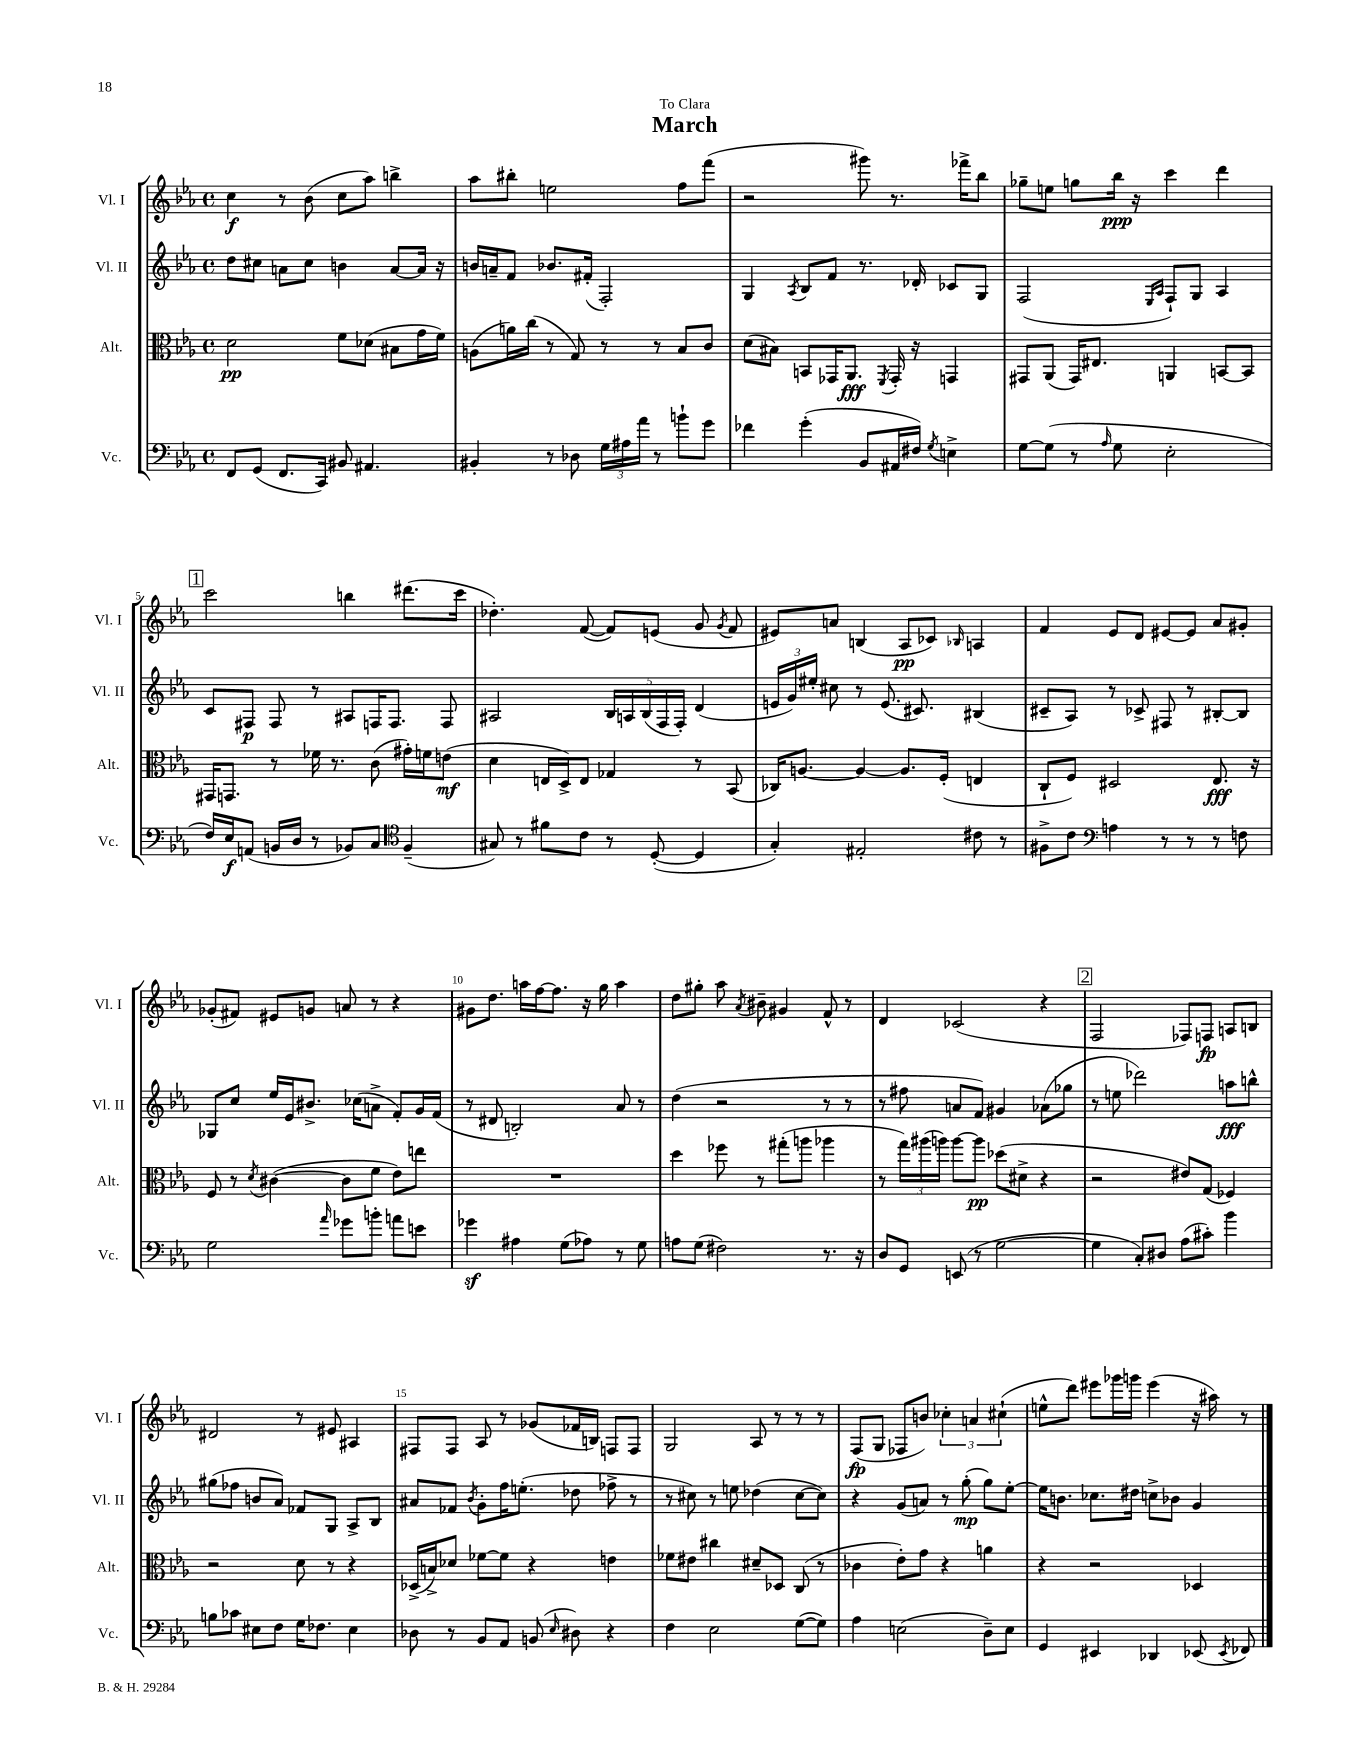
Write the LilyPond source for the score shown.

\header { title = "March" dedication = "To Clara" }
<<
\new StaffGroup <<
\new Staff = "s0" \with { instrumentName = "Vl. I" shortInstrumentName = "Vl. I" } {
    \clef treble \key ees \major \defaultTimeSignature \time 4/4
    \autoBeamOff c''4\f r8 bes'8( c''8[ aes''8]) b''4-> |
    aes''8[ bis''8]-. e''2 f''8[ f'''8]( |
    r2 gis'''8) r8. fes'''16[-> bes''8] |
    ges''8[-- e''8] g''8[ bes''16]\ppp r16 c'''4 d'''4 |
    \mark \markup { \box "1" } c'''2 b''4 dis'''8.[( c'''16] |
    des''4.-.) f'8~( f'8[) e'8]( g'8 \acciaccatura { g'8 } f'8 |
    eis'8[) a'8] b4( aes8[\pp ces'8]) \grace { bes16 } a4 |
    f'4 ees'8[ d'8] eis'8[~ eis'8] aes'8[ gis'8]-. |
    ges'8[-.( fis'8]) eis'8[ g'8] a'8 r8 r4 |
    gis'8[ d''8.] a''16[ f''16~ f''8.] r16 g''16 a''4 |
    d''8[ gis''8]-. aes''8 \acciaccatura { aes'8 } bis'8-- gis'4 f'8-^ r8 |
    d'4 ces'2( r4 |
    \mark \markup { \box "2" } f2 fes8[) f8]\fp a8[ b8] |
    dis'2 r8 eis'8 ais4 |
    fis8[ fis8] aes8 r8 ges'8[( fes'16 b16]) f8[ f8] |
    g2 aes8 r8 r8 r8 |
    f8[\fp( g8] fes8[ b'8]) \tuplet 3/2 { ces''4-. a'4 cis''4-!( } |
    e''8[-^ d'''8]) eis'''8[ ges'''16 g'''16] eis'''4( r16 ais''16) r8 \bar "|." |
}
\new Staff = "s1" \with { instrumentName = "Vl. II" shortInstrumentName = "Vl. II" } {
    \clef treble \key ees \major \defaultTimeSignature \time 4/4
    \autoBeamOff d''8[ cis''8] a'8[ cis''8] b'4 a'8[~ a'16] r16 |
    b'16[ a'16-- f'8] bes'8.[ fis'16]-.( f2-.) |
    g4 \acciaccatura { aes8 } bes8[ f'8] r8. des'16-. ces'8[ g8] |
    f2( \grace { ees16[ aes16] } f8[-!) g8] aes4 |
    \mark \markup { \box "1" } c'8[ fis8]\p fis8 r8 ais8[ f16 f8.] f8 |
    ais2 \tuplet 5/4 { bes16[ a16 bes16( f16 f16]-.) } d'4( |
    \tuplet 3/2 { e'16[ g'16) eis''16]-. } cis''8 r8 e'8.( cis'8.) bis4( |
    cis'8[-- aes8]) r8 ces'8-> fis8 r8 bis8[~-. bis8] |
    ges8[ c''8] ees''16[ ees'16 bis'8.]-> ces''16[( a'8]-> f'8[-.) g'16 f'16]( |
    r8 dis'8 b2-.) aes'8 r8 |
    d''4( r2 r8 r8 |
    r8 fis''8 a'8[ f'8]) gis'4 aes'8[( ges''8] |
    \mark \markup { \box "2" } r8 e''8 des'''2) a''8[\fff b''8]-^ |
    gis''8[( fes''8] b'8[ aes'8]) fes'8[ g8] aes8[-> bes8] |
    ais'8[ fes'8] \acciaccatura { bes'8 } g'8[-. f''16 e''8.]-.( des''8 fes''8-> r8 |
    r8 cis''8) r8 e''8 des''4( cis''8[~ cis''8]) |
    r4 g'8[( a'8]) r8 g''8-.\mp( g''8[) ees''8]~-. |
    ees''16[ b'8.] ces''8.[ dis''16] c''8[-> bes'8] g'4 \bar "|." |
}
\new Staff = "s2" \with { instrumentName = "Alt." shortInstrumentName = "Alt." } {
    \clef alto \key ees \major \defaultTimeSignature \time 4/4
    \autoBeamOff d'2\pp f'8[ des'8]( bis8[ g'16 f'16]) |
    a8[( a'16) c''16]( r8 g8) r8 r8 bes8[ c'8] |
    d'8[( bis8]) b,8[ ges,16 aes,8.]\fff \acciaccatura { f,8 } ges,16-. r16 g,4 |
    gis,8[ aes,8]( gis,16[) eis8.] a,4 b,8[~ b,8] |
    \mark \markup { \box "1" } gis,16[ g,8.] r8 fes'16 r8. c'8( gis'16[-.) f'16 e'8]\mf( |
    d'4 e16[ d16->) e8] ges4 r8 bes,8( |
    ces16[) a8.]~ a4~ a8.[ f16]-.( e4 |
    c8[-! f8]) dis2 ees8.\fff r16 |
    f8 r8 \acciaccatura { d'8 } cis'4~( cis'8[ f'8] ees'8[) e''8] |
    R1 |
    d''4 fes''8 r8 gis''8[-.( a''8] aes''4 |
    r8 \tuplet 3/2 { g''16[) ais''16( a''16]) } a''8[~ a''8]\pp des''8[( dis'8]-> r4 |
    \mark \markup { \box "2" } r2 eis'8[) g8]( fes4) |
    r2 d'8 r8 r4 |
    des16[->( b16->) des'8] fes'8[~ fes'8] r4 e'4 |
    fes'8[ eis'8] cis''4 dis'8[-- des8] c8( r8 |
    ces'4 ees'8[-.) g'8] r4 a'4 |
    r4 r2 des4 \bar "|." |
}
\new Staff = "s3" \with { instrumentName = "Vc." shortInstrumentName = "Vc." } {
    \clef bass \key ees \major \defaultTimeSignature \time 4/4
    \autoBeamOff f,8[ g,8]( f,8.[ c,16]) bis,8 ais,4. |
    bis,4-. r8 des8 \tuplet 3/2 { g16[ ais16 aes'16] } r8 b'8[-! g'8] |
    fes'4 g'4-.( bes,8[ ais,16 fis16]) \acciaccatura { g8 } e4-> |
    g8[~ g8]( r8 \grace { aes16 } g8 ees2-. |
    \mark \markup { \box "1" } f16[) ees16\f a,8]( b,16[ d16] r8 bes,8[) c8] \clef tenor f4--( |
    gis8) r8 fis'8[ c'8] r8 d8~-.( d4 |
    g4-.) eis2-. cis'8 r8 |
    fis8[-> c'8] \clef bass a4 r8 r8 r8 f8 |
    g2 \grace { aes'16 } ges'8[ b'8]-. a'8[ e'8] |
    ges'4\sf ais4 g8[( aes8]) r8 g8 |
    a8[ g8]( fis2) r8. r16 |
    d8[ g,8] e,8( r8 g2~ |
    \mark \markup { \box "2" } g4 c8[-.) dis8] aes8[( cis'8]-.) bes'4 |
    b8[ ces'8] eis8[ f8] g16[ fes8.] eis4 |
    des8 r8 bes,8[ aes,8] b,8( \grace { ees16 } dis8) r4 |
    f4 ees2 g8[~( g8]) |
    aes4 e2( d8[--) e8] |
    g,4 eis,4 des,4 ees,8( \acciaccatura { ees,8 } fes,8) \bar "|." |
}
>>
>>
\layout { \context { \Score \override BarNumber.break-visibility = ##(#f #t #t) barNumberVisibility = #(every-nth-bar-number-visible 5) } }
